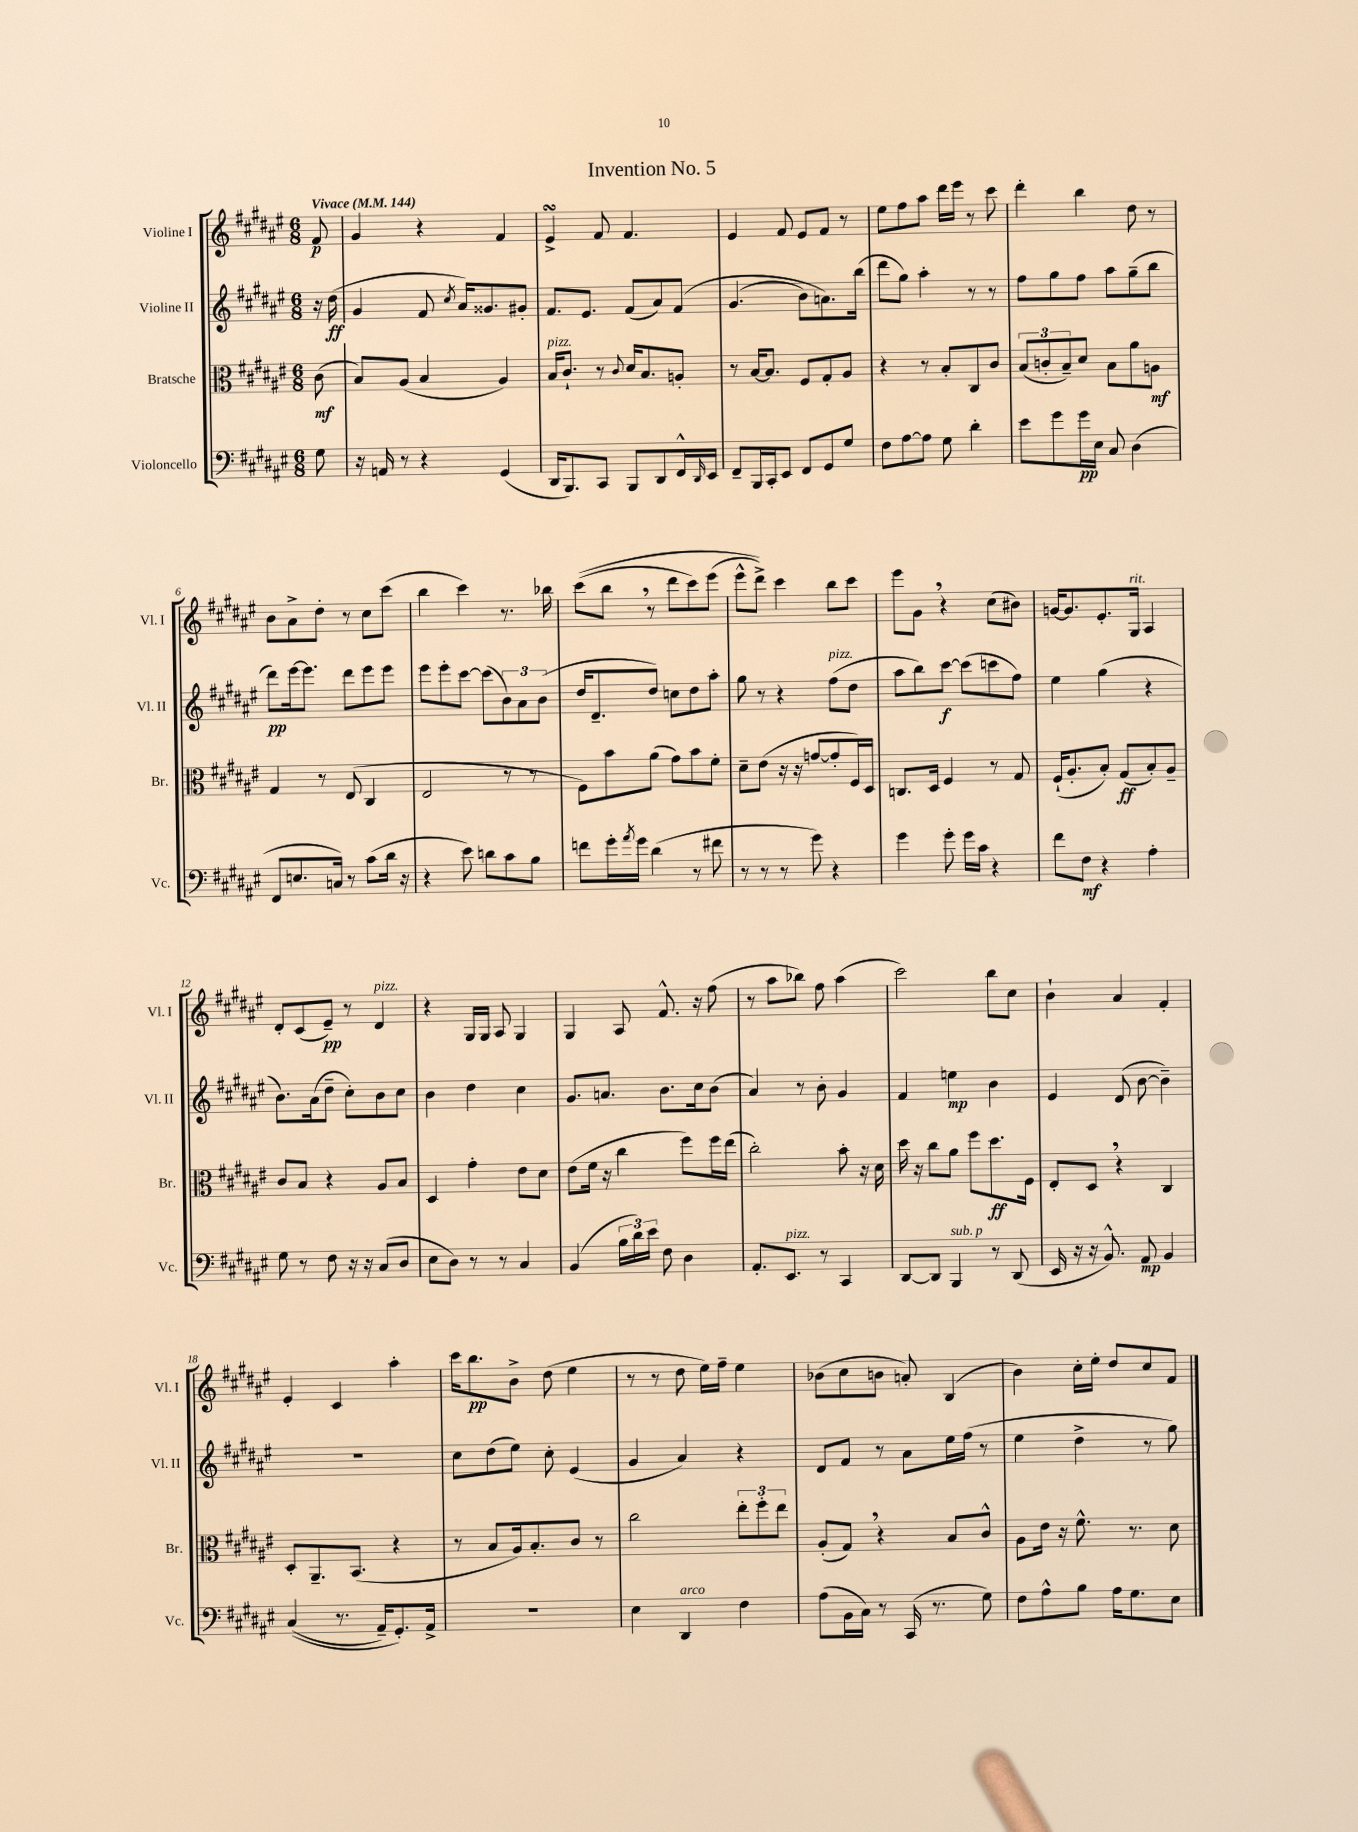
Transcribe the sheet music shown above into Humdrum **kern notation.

**kern	**dynam	**kern	**dynam	**kern	**dynam	**kern	**dynam
*part4	*part4	*part3	*part3	*part2	*part2	*part1	*part1
*staff4	*staff4	*staff3	*staff3	*staff2	*staff2	*staff1	*staff1
*I"Violoncello	*	*I"Bratsche	*	*I"Violine II	*	*I"Violine I	*
*I'Vc.	*	*I'Br.	*	*I'Vl. II	*	*I'Vl. I	*
*clefF4	*	*clefC3	*	*clefG2	*	*clefG2	*
*k[f#c#g#d#a#e#]	*	*k[f#c#g#d#a#e#]	*	*k[f#c#g#d#a#e#]	*	*k[f#c#g#d#a#e#]	*
*M6/8	*	*M6/8	*	*M6/8	*	*M6/8	*
*MM144	*	*MM144	*	*MM144	*	*MM144	*
=	=	=	=	=	=	=	=
!	!	!	!	!	!	!LO:TX:a:B:t=Vivace	!
8G#\	.	(8c#\	mf	16r	.	8f#/	p
.	.	.	.	(16dd#\	ff	.	.
=1	=1	=1	=1	=1	=1	=1	=1
16r	.	8B/L)	.	4g#/	.	4g#/	.
16AAn/	.	.	.	.	.	.	.
8r	.	(8A#/J	.	.	.	.	.
4r	.	4B/	.	8f#/	.	4r	.
.	.	.	.	8qcc#/	.	.	.
.	.	.	.	16a#/KL)	.	.	.
.	.	.	.	8.g##X/	.	.	.
(4GG#/	.	4A#/)	.	.	.	4f#/	.
.	.	.	.	8g#X'/J	.	.	.
=2	=2	=2	=2	=2	=2	=2	=2
!	!	!LO:TX:a:i:t=pizz.	!	!	!	!	!
16DD#/KL	.	16B/KL	.	8.f#/L	.	4e#sSsS^/	.
8.BBB/)	.	8.c#`/J	.	.	.	.	.
.	.	.	.	8.e#/J	.	.	.
8CC#/J	.	8r	.	.	.	8f#/	.
.	.	8qqc#/	.	.	.	.	.
8BBB/L	.	16d#/KL	.	(8f#/L	.	4.f#/	.
.	.	8.B/	.	.	.	.	.
8DD#/	.	.	.	8a#/)	.	.	.
16FF#^^/L	.	8An'/J	.	(8f#/J	.	.	.
16qqDD#/	.	.	.	.	.	.	.
16EE#/JJ	.	.	.	.	.	.	.
=3	=3	=3	=3	=3	=3	=3	=3
8FF#~/L	.	8r	.	(4.g#/	.	4e#/	.
16BBB/L	.	[16B/KL	.	.	.	.	.
16CC#'/J	.	8.B/J]	.	.	.	.	.
8EE#/J	.	.	.	.	.	8f#/	.
8FF#/L	.	8F#/L	.	8b\L)	.	8e#/L	.
8GG#/	.	8G#'/	.	8.an\)	.	8f#/J	.
8G#/J	.	8A#/J	.	.	.	8r	.
.	.	.	.	(16bb\Jk	.	.	.
=4	=4	=4	=4	=4	=4	=4	=4
8F#\L	.	4r	.	8ddd#\L	.	8ee#\L	.
[8A#\	.	.	.	8gg#\J)	.	8ff#\	.
8A#\J]	.	8r	.	4aa#'\	.	8aa#\J	.
8G#\	.	8B'/L	.	.	.	16ddd#\LL	.
.	.	.	.	.	.	16eee#\JJ	.
4d#'\	.	8C#/	.	8r	.	8r	.
.	.	8c#/J	.	8r	.	8ccc#\	.
=5	=5	=5	=5	=5	=5	=5	=5
8e#\L	.	(12B/L	.	8ff#\L	.	4ddd#'\	.
.	.	12cn'/	.	.	.	.	.
8g#\	.	.	.	8gg#\	.	.	.
.	.	12B~/)	.	.	.	.	.
16g#\L	pp	8d#/J	.	8ff#\J	.	4bb\	.
16E#\JJ	.	.	.	.	.	.	.
8C#/	.	8B\L	.	8aa#\L	.	.	.
(4D#\	.	8a#\	.	(8gg#~\	.	8dd#\	.
.	.	8An\J	mf	8bb\J	.	8r	.
!!LO:LB:g=z
=6	=6	=6	=6	=6	=6	=6	=6
8FF#/L	.	4G#/	.	8ddd#\L)	pp	8b\L	.
8.En/	.	.	.	[16eee#\k	.	8a#^\	.
.	.	.	.	8.eee#\J]	.	.	.
.	.	8r	.	.	.	8dd#'\J	.
16Cn/Jk)	.	.	.	.	.	.	.
8r	.	(8E#/	.	8ddd#\L	.	8r	.
(8c#\L	.	4C#/	.	8eee#\	.	8cc#\L	.
16d#\Jk	.	.	.	8eee#\J	.	(8ccc#\J	.
16r	.	.	.	.	.	.	.
=7	=7	=7	=7	=7	=7	=7	=7
4r	.	2E#/	.	8eee#\L	.	4bb\	.
.	.	.	.	8eee#'\	.	.	.
8e#\)	.	.	.	[8ccc#\J	.	4ccc#\)	.
8dn\L	.	.	.	(8ccc#\L]	.	.	.
8c#\	.	8r	.	12b\)	.	8.r	.
.	.	.	.	12a#\	.	.	.
8B\J	.	8r	.	.	.	.	.
.	.	.	.	(12b\J	.	.	.
.	.	.	.	.	.	16bb-X\	.
=8	=8	=8	=8	=8	=8	=8	=8
8fn\L	.	8F#\L)	.	16dd#/KL	.	((8ccc#\L	.
.	.	.	.	8.d#~/	.	.	.
16g#'\L	.	8b\	.	.	.	8bb,\J	.
8qa#/	.	.	.	.	.	.	.
16g#\JJ	.	.	.	.	.	.	.
(4d#\	.	(8a#\J	.	8dd#/J)	.	8r	.
.	.	8g#\L)	.	8ccn\L	.	8ddd#\L	.
8r	.	8b\	.	8dd#\	.	8ccc#\)	.
8f#X\	.	8f#'\J	.	8aa#'\J	.	(8eee#\J	.
=9	=9	=9	=9	=9	=9	=9	=9
8r	.	8d#~\L	.	8gg#\	.	8eee#^^\L	.
8r	.	(8e#\J	.	8r	.	8ddd#^\J))	.
8r	.	16r	.	4r	.	4ccc#\	.
.	.	16r	.	.	.	.	.
8g#\)	.	[8gn/L	.	.	.	.	.
!	!	!	!	!LO:TX:a:i:t=pizz.	!	!	!
4r	.	8g'/]	.	(8ff#\L	.	8bb\L	.
.	.	16F#/L)	.	8dd#\J	.	8ccc#\J	.
.	.	16D#/JJ	.	.	.	.	.
=10	=10	=10	=10	=10	=10	=10	=10
4g#\	.	8.Cn/L	.	8aa#\L	.	8eee#\L	.
.	.	.	.	8bb\)	.	8g#,\J	.
.	.	16D#/Jk	.	.	.	.	.
8g#'\	.	4F#/	.	[8ccc#\J	f	4r	.
16g#\LL	.	.	.	(8ccc#\L]	.	.	.
16c#\JJ	.	.	.	.	.	.	.
4r	.	8r	.	8cccn\	.	(8cc#\L	.
.	.	8G#/	.	8ff#\J)	.	8b#X\J)	.
=11	=11	=11	=11	=11	=11	=11	=11
8f#\L	.	(16F#`/KL	.	4ee#\	.	[16gn/KL	.
.	.	8.A#'/	.	.	.	8.g/]	.
8F#\J	mf	.	.	.	.	.	.
4r	.	8B'/J)	.	(4gg#\	.	8.e#'/	.
.	.	(8G#/L	ff	.	.	.	.
!	!	!	!	!	!	!LO:TX:a:i:t=rit.	!
.	.	.	.	.	.	16G#/Jk	.
4A#'\	.	8B'/)	.	4r	.	4A#/	.
.	.	8A#~/J	.	.	.	.	.
!!LO:LB:g=z
=12	=12	=12	=12	=12	=12	=12	=12
8G#\	.	8c#/L	.	8.b\L)	.	8d#'/L	.
8r	.	8B/J	.	.	.	(8c#/	.
.	.	.	.	(16a#\k	.	.	.
8F#\	.	4r	.	8dd#~\J	.	8e#~/J)	pp
16r	.	.	.	8cc#'\L)	.	8r	.
16r	.	.	.	.	.	.	.
!	!	!	!	!	!	!LO:TX:a:i:t=pizz.	!
(8C#/L	.	8A#/L	.	8b\	.	4d#/	.
8D#/J	.	8B/J	.	8cc#\J	.	.	.
=13	=13	=13	=13	=13	=13	=13	=13
8E#\L	.	4D#/	.	4b\	.	4r	.
8D#\J)	.	.	.	.	.	.	.
8r	.	4g#'\	.	4dd#\	.	16G#/LL	.
.	.	.	.	.	.	16G#/JJ	.
8r	.	.	.	.	.	8A#/	.
4C#/	.	8e#\L	.	4cc#\	.	4G#/	.
.	.	8d#\J	.	.	.	.	.
=14	=14	=14	=14	=14	=14	=14	=14
(4BB/	.	(8e#\L	.	8.g#/L	.	4G#/	.
.	.	16f#\Jk	.	.	.	.	.
.	.	16r	.	8.an/J	.	.	.
24B\LL	.	4cc#\	.	.	.	8A#/	.
24d#\)	.	.	.	.	.	.	.
24e#\JJ	.	.	.	.	.	.	.
8F#\	.	.	.	8.b\L	.	8.f#^^/	.
4D#\	.	8ff#\L)	.	.	.	.	.
.	.	.	.	16cc#\k	.	16r	.
.	.	16ff#\L	.	(8b\J	.	(8ff#\	.
.	.	(16ee#\JJ	.	.	.	.	.
=15	=15	=15	=15	=15	=15	=15	=15
8.AA#'/L	.	2cc#'\)	.	4a#/)	.	8r	.
.	.	.	.	.	.	8aa#\L	.
!LO:TX:a:i:t=pizz.	!	!	!	!	!	!	!
8.EE#/J	.	.	.	.	.	.	.
.	.	.	.	8r	.	8bb-X\J)	.
8r	.	.	.	8b'\	.	8ff#\	.
4CC#/	.	8b'\	.	4g#/	.	(4aa#\	.
.	.	16r	.	.	.	.	.
.	.	16d#\	.	.	.	.	.
=16	=16	=16	=16	=16	=16	=16	=16
[8DD#/L	.	16dd#\	.	4f#/	.	2ccc#\)	.
.	.	16r	.	.	.	.	.
8DD#/J]	.	8cc#\L	.	.	.	.	.
!LO:TX:a:i:t=sub. p	!	!	!	!	!	!	!
4BBB/	.	8a#\J	.	4een\	mp	.	.
.	.	8ff#\L	.	.	.	.	.
8r	.	8.dd#\	ff	4b\	.	8bb\L	.
(8DD#/	.	.	.	.	.	8cc#\J	.
.	.	16F#\Jk	.	.	.	.	.
=17	=17	=17	=17	=17	=17	=17	=17
16EE#/	.	8E#'/L	.	4e#/	.	4b`\	.
16r	.	.	.	.	.	.	.
16r	.	8D#,/J	.	.	.	.	.
8.BB^^/)	.	.	.	.	.	.	.
.	.	4r	.	(8d#/	.	4a#/	.
8AA#/	mp	.	.	[8b\	.	.	.
4BB/	.	4C#/	.	4b~\])	.	4f#'/	.
!!LO:LB:g=z
=18	=18	=18	=18	=18	=18	=18	=18
((4C#/	.	8D#'/L	.	2.r	.	4e#'/	.
.	.	8.AA#~/	.	.	.	.	.
8.r	.	.	.	.	.	4c#/	.
.	.	(8.BB/J	.	.	.	.	.
16AA#~/KL)	.	.	.	.	.	.	.
8.GG#'/)	.	4r	.	.	.	4aa#'\	.
16AA#^/Jk	.	.	.	.	.	.	.
=19	=19	=19	=19	=19	=19	=19	=19
2.r	.	8r	.	8cc#\L	.	16ccc#\KL	.
.	.	.	.	.	.	8.bb\	pp
.	.	8B/L	.	(8dd#\	.	.	.
.	.	16A#/k)	.	8ee#\J)	.	8b^\J	.
.	.	8.B'/	.	.	.	.	.
.	.	.	.	8cc#'\	.	(8dd#\	.
.	.	8c#/J	.	(4e#/	.	4ee#\	.
.	.	8r	.	.	.	.	.
=20	=20	=20	=20	=20	=20	=20	=20
4E#\	.	2cc#\	.	4g#/	.	8r	.
.	.	.	.	.	.	8r	.
!LO:TX:a:i:t=arco	!	!	!	!	!	!	!
4DD#/	.	.	.	4a#/)	.	8dd#\	.
.	.	.	.	.	.	16ee#\LL)	.
.	.	.	.	.	.	16ff#~\JJ	.
4F#\	.	12ee#'\L	.	4r	.	4ee#\	.
.	.	12ff#'\	.	.	.	.	.
.	.	12ee#\J	.	.	.	.	.
=21	=21	=21	=21	=21	=21	=21	=21
(8A#\L	.	(8A#'/L	.	8d#/L	.	(8b-X\L	.
16BB\L	.	8G#,/J)	.	8f#/J	.	8cc#\	.
16C#\JJ)	.	.	.	.	.	.	.
8r	.	4r	.	8r	.	8bn\J	.
(16CC#/	.	.	.	8a#\L	.	8an'/)	.
8.r	.	.	.	.	.	.	.
.	.	8B/L	.	16ee#\L	.	(4B/	.
.	.	.	.	(16ff#\JJ	.	.	.
8G#\)	.	8c#^^/J	.	8r	.	.	.
=22	=22	=22	=22	=22	=22	=22	=22
8F#\L	.	8A#\L	.	4ee#\	.	4b\)	.
8A#^^\	.	16e#\Jk	.	.	.	.	.
.	.	16r	.	.	.	.	.
8B\J	.	8.f#^^\	.	4dd#^\	.	16cc#'\LL	.
.	.	.	.	.	.	16ee#'\JJ	.
16A#\KL	.	.	.	.	.	8dd#/L	.
8.G#\	.	8.r	.	.	.	.	.
.	.	.	.	8r	.	8cc#/	.
8E#\J	.	8d#\	.	8gg#\)	.	8f#/J	.
==	==	==	==	==	==	==	==
*-	*-	*-	*-	*-	*-	*-	*-
